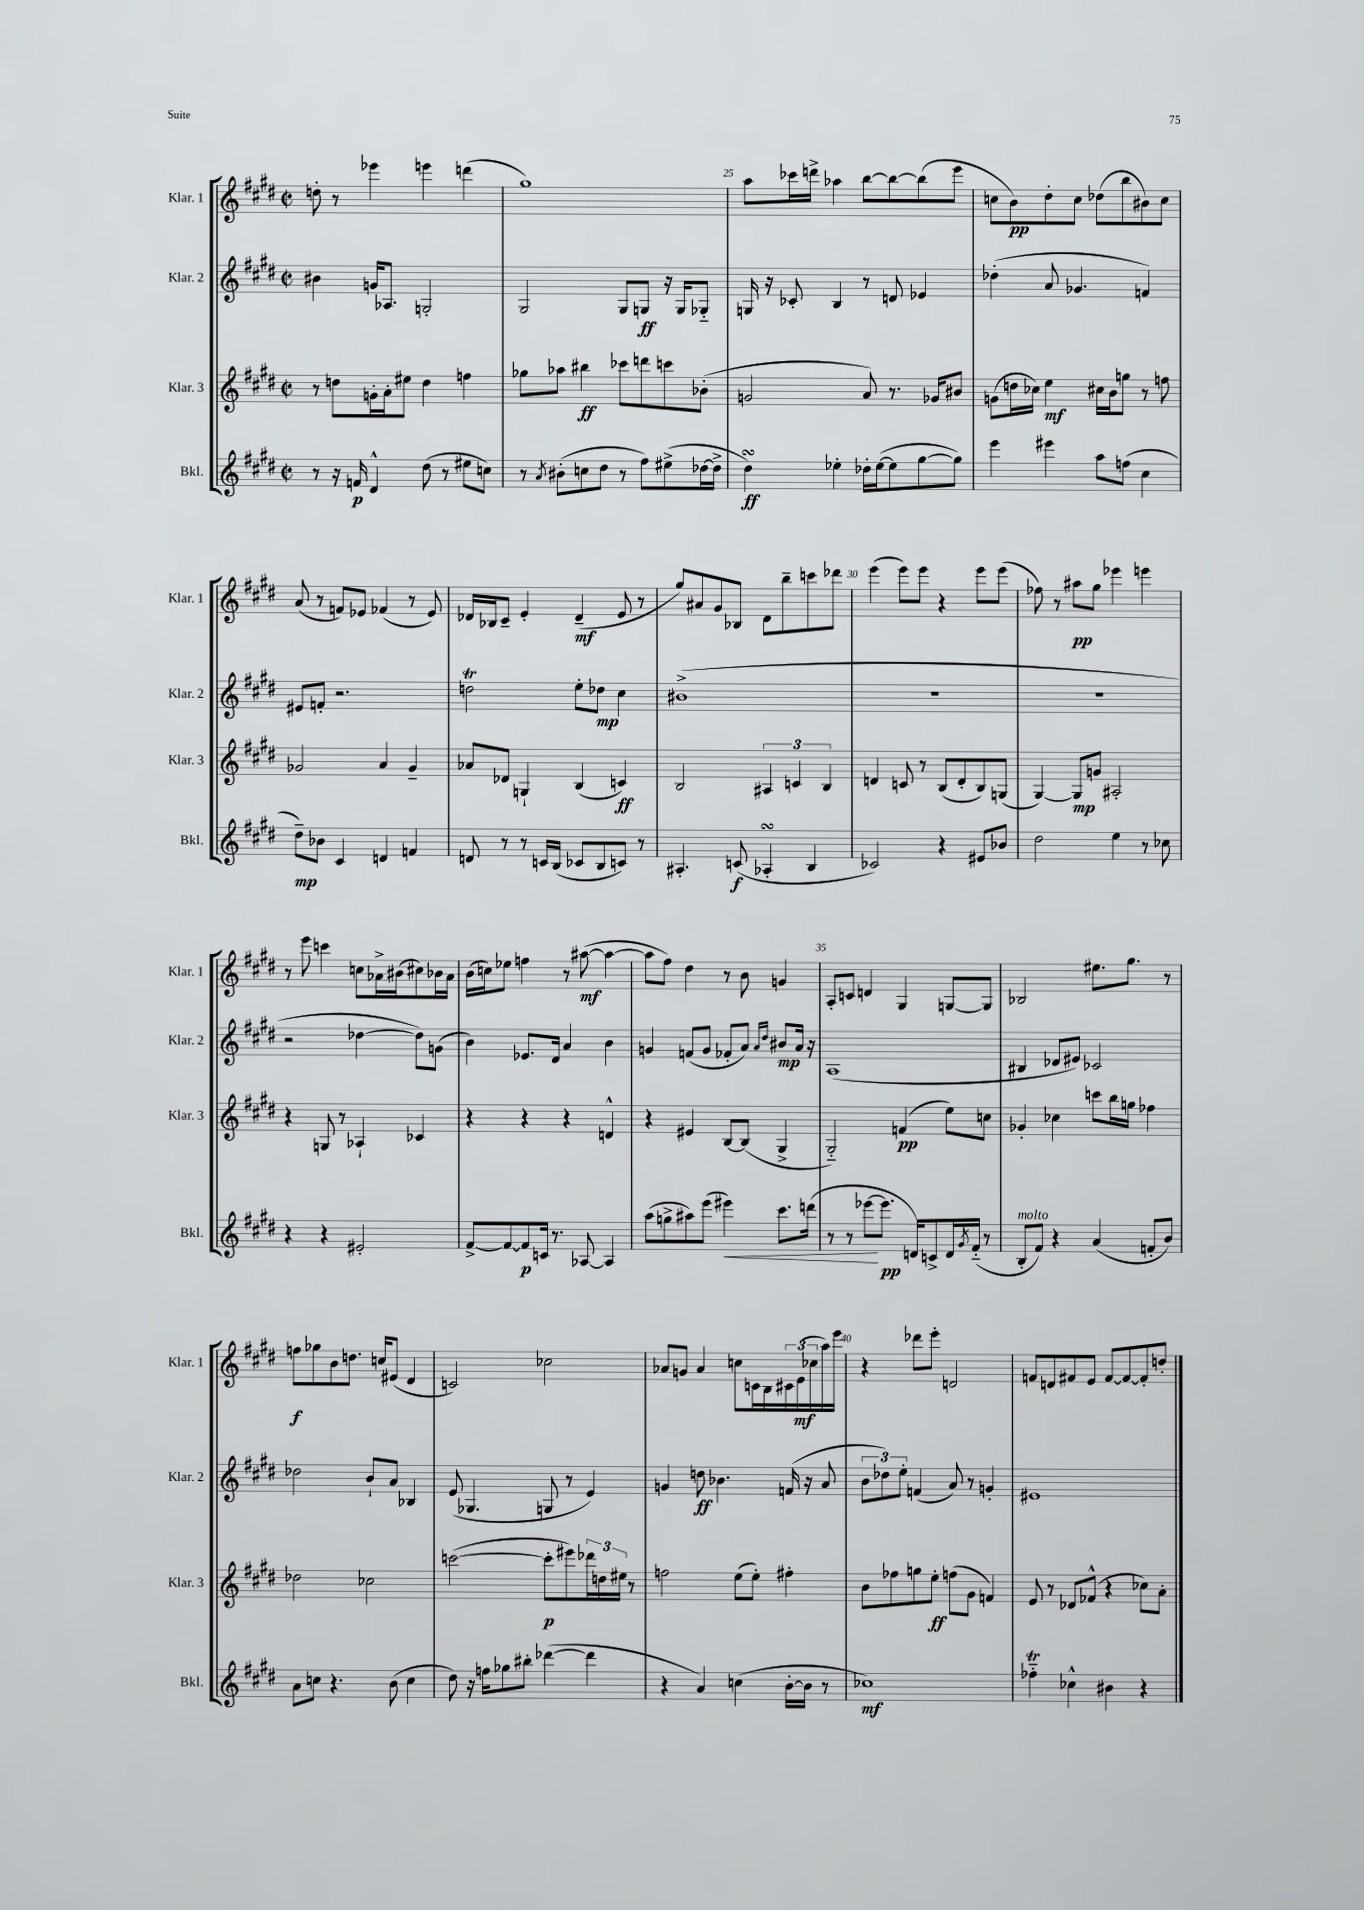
<<
\new StaffGroup <<
\new Staff = "s0" \with { instrumentName = "Klar. 1" shortInstrumentName = "Klar. 1" } {
    \clef treble \key e \major \defaultTimeSignature \time 2/2
    d''8-. r8 ees'''4 e'''4 d'''4( |
    gis''1) |
    a''8 ces'''16 d'''16-> aes''4 b''8~ b''8~ b''8( e'''8 |
    c''8 b'8\pp) dis''8-. c''8 des''8( b''8 bis'8) c''8 |
    a'8( r8 f'8) ees'8 fes'4( r8 ees'8) |
    des'16 bes16 cis'8-- e'4-. des'4--\mf( e'8 r8 |
    gis''8) ais'8 gis'8 bes8 dis'8 b''8-- c'''8 des'''8 |
    e'''4( e'''8) e'''8 r4 e'''8 e'''8( |
    fes''8) r8 ais''8\pp gis''8 ees'''4 e'''4 |
    r8 e'''8 c'''4 c''8 aes'16-> bis'16( cis''8) bes'16 aes'16 |
    b'16( c''16) ees''8 f''4 r8 ais''8~\mf( ais''4~ |
    ais''8 fis''8) dis''4 r8 b'8 g'4 |
    a8-. c'8 d'4 gis4 g8~ g8 |
    bes2 eis''8. gis''8. r8 |
    f''8\f ges''8 b'8 d''8. c''16 eis'8( dis'4 |
    c'2) ces''2 |
    aes'8 g'8 aes'4 c''8 c'16 b16 \tuplet 3/2 { cis'16 e'16\mf( ces''16 } a''16) e'''16 |
    r4 des'''8 e'''8-. d'2 |
    f'8 d'8 fis'8 e'8 fis'8~ fis'8~ fis'8-. d''8-. \bar "|." |
}
\new Staff = "s1" \with { instrumentName = "Klar. 2" shortInstrumentName = "Klar. 2" } {
    \clef treble \key e \major \defaultTimeSignature \time 2/2
    bis'4 g'16 aes8. g2-. |
    gis2 gis8 g8\ff r16 g16 ges8-_ |
    g16 r16 ces'8-. b4 r8 d'8 ees'4 |
    des''4-.( a'8 ges'4. f'4) |
    eis'8 f'8-. r2. |
    d''2\trill e''8-. des''8\mp cis''4 |
    bis'1->( |
    r1 |
    R1 |
    r2 des''4~ des''8) g'8( |
    b'4) ees'8. dis'16 a'4 b'4 |
    g'4 f'8( g'8 fes'8-. a'8) \grace { a'16 dis''16 } bis'8\mp a'16 r16 |
    a1( |
    bis4 des'8 eis'8) ces'2 |
    des''2 b'8-! a'8 bes4 |
    e'8( ges4. g8 r8 e'4) |
    g'4 d''8\ff bes'4. f'16( r16 a'8 |
    \tuplet 3/2 { b'8 des''8) e''8-. } f'4( a'8) r8 g'4-. |
    eis'1 \bar "|." |
}
\new Staff = "s2" \with { instrumentName = "Klar. 3" shortInstrumentName = "Klar. 3" } {
    \clef treble \key e \major \defaultTimeSignature \time 2/2
    r8 d''8 g'16-. a'16-. eis''8 d''4 f''4 |
    ges''8 aes''8 bis''4\ff ces'''8 d'''8 c'''8 bes'8-.( |
    g'2 a'8) r8. ges'16 bis'8 |
    g'8( d''16 ces''16) e''4\mf cis''16 b'16 g''8 r8 f''8 |
    ges'2 a'4 ges'4-- |
    aes'8 des'8 g4-! b4( c'4\ff) |
    b2 \tuplet 3/2 { ais4 c'4 b4 } |
    d'4 c'8 r8 b8( d'8-. b8) g8( |
    gis4~) gis8\mp g'8 ais2-. |
    r4 g8 r8 aes4-! ces'4 |
    r4 r4 r4 d'4-^ |
    r4 eis'4 b8~ b8( gis4-> |
    gis2-_) f'4\pp( e''8) c''8 |
    ges'4-. ces''4 c'''8 b''16 g''16 fes''4 |
    des''2 ces''2 |
    c'''2~( c'''8-.\p eis'''8) \tuplet 3/2 { des'''16 d''16 eis''16 } r8 |
    f''2 e''8( e''8-.) fis''4-. |
    b'8 fes''8 g''8 e''8-.\ff f''8( gis'8 f'4) |
    e'8 r8 des'8 fes'8-^( r4 ces''8) a'8-. \bar "|." |
}
\new Staff = "s3" \with { instrumentName = "Bkl." shortInstrumentName = "Bkl." } {
    \clef treble \key e \major \defaultTimeSignature \time 2/2
    r8 r16 f'16\p dis'4-^ dis''8( r8 eis''8 c''8) |
    r8 \acciaccatura { a'8 } bis'8-.( c''8 dis''8 r8 fis''8) eis''8->( des''16~ des''16-> |
    dis''4\turn\ff) ees''4-. des''16-. ees''16~( ees''8 gis''8~ gis''8) |
    e'''4 eis'''4 a''8 f''8( cis''4 |
    dis''8--\mp) bes'8 cis'4 d'4 f'4 |
    d'8 r8 r8 c'16 b16( ces'8 b8 c'8) r8 |
    ais4.-. c'8\f( aes4-.\turn b4 |
    ces'2) r4 eis'8 bes'8 |
    dis''2 e''4 r8 ces''8 |
    r4 r4 eis'2-. |
    fis'8~-> fis'8~ fis'8\p c'16 r8. aes8~ aes4 |
    a''8( g''8-> ais''8) e'''8( eis'''4\<) cis'''8. d'''16( |
    r8 r8 ees'''8~\! ees'''8.\pp d'16) c'8-> d'16 \acciaccatura { gis'8 } fis'16-_( r8 |
    b8-.^\markup { \italic "molto" } fis'8) r4 a'4( f'8-. b'8) |
    a'8 c''8 r4. b'8( c''4 |
    dis''8) r16 f''16 ges''8 bis''8-. des'''4~( des'''4 |
    r4 a'4) c''4( b'16~-. b'16 r8 |
    ces''1\mf) |
    fes''4-_\trill ces''4-^ bis'4 r4 \bar "|." |
}
>>
>>
\layout { \context { \Score currentBarNumber = #23 \override BarNumber.break-visibility = ##(#f #t #t) barNumberVisibility = #(every-nth-bar-number-visible 5) } }
